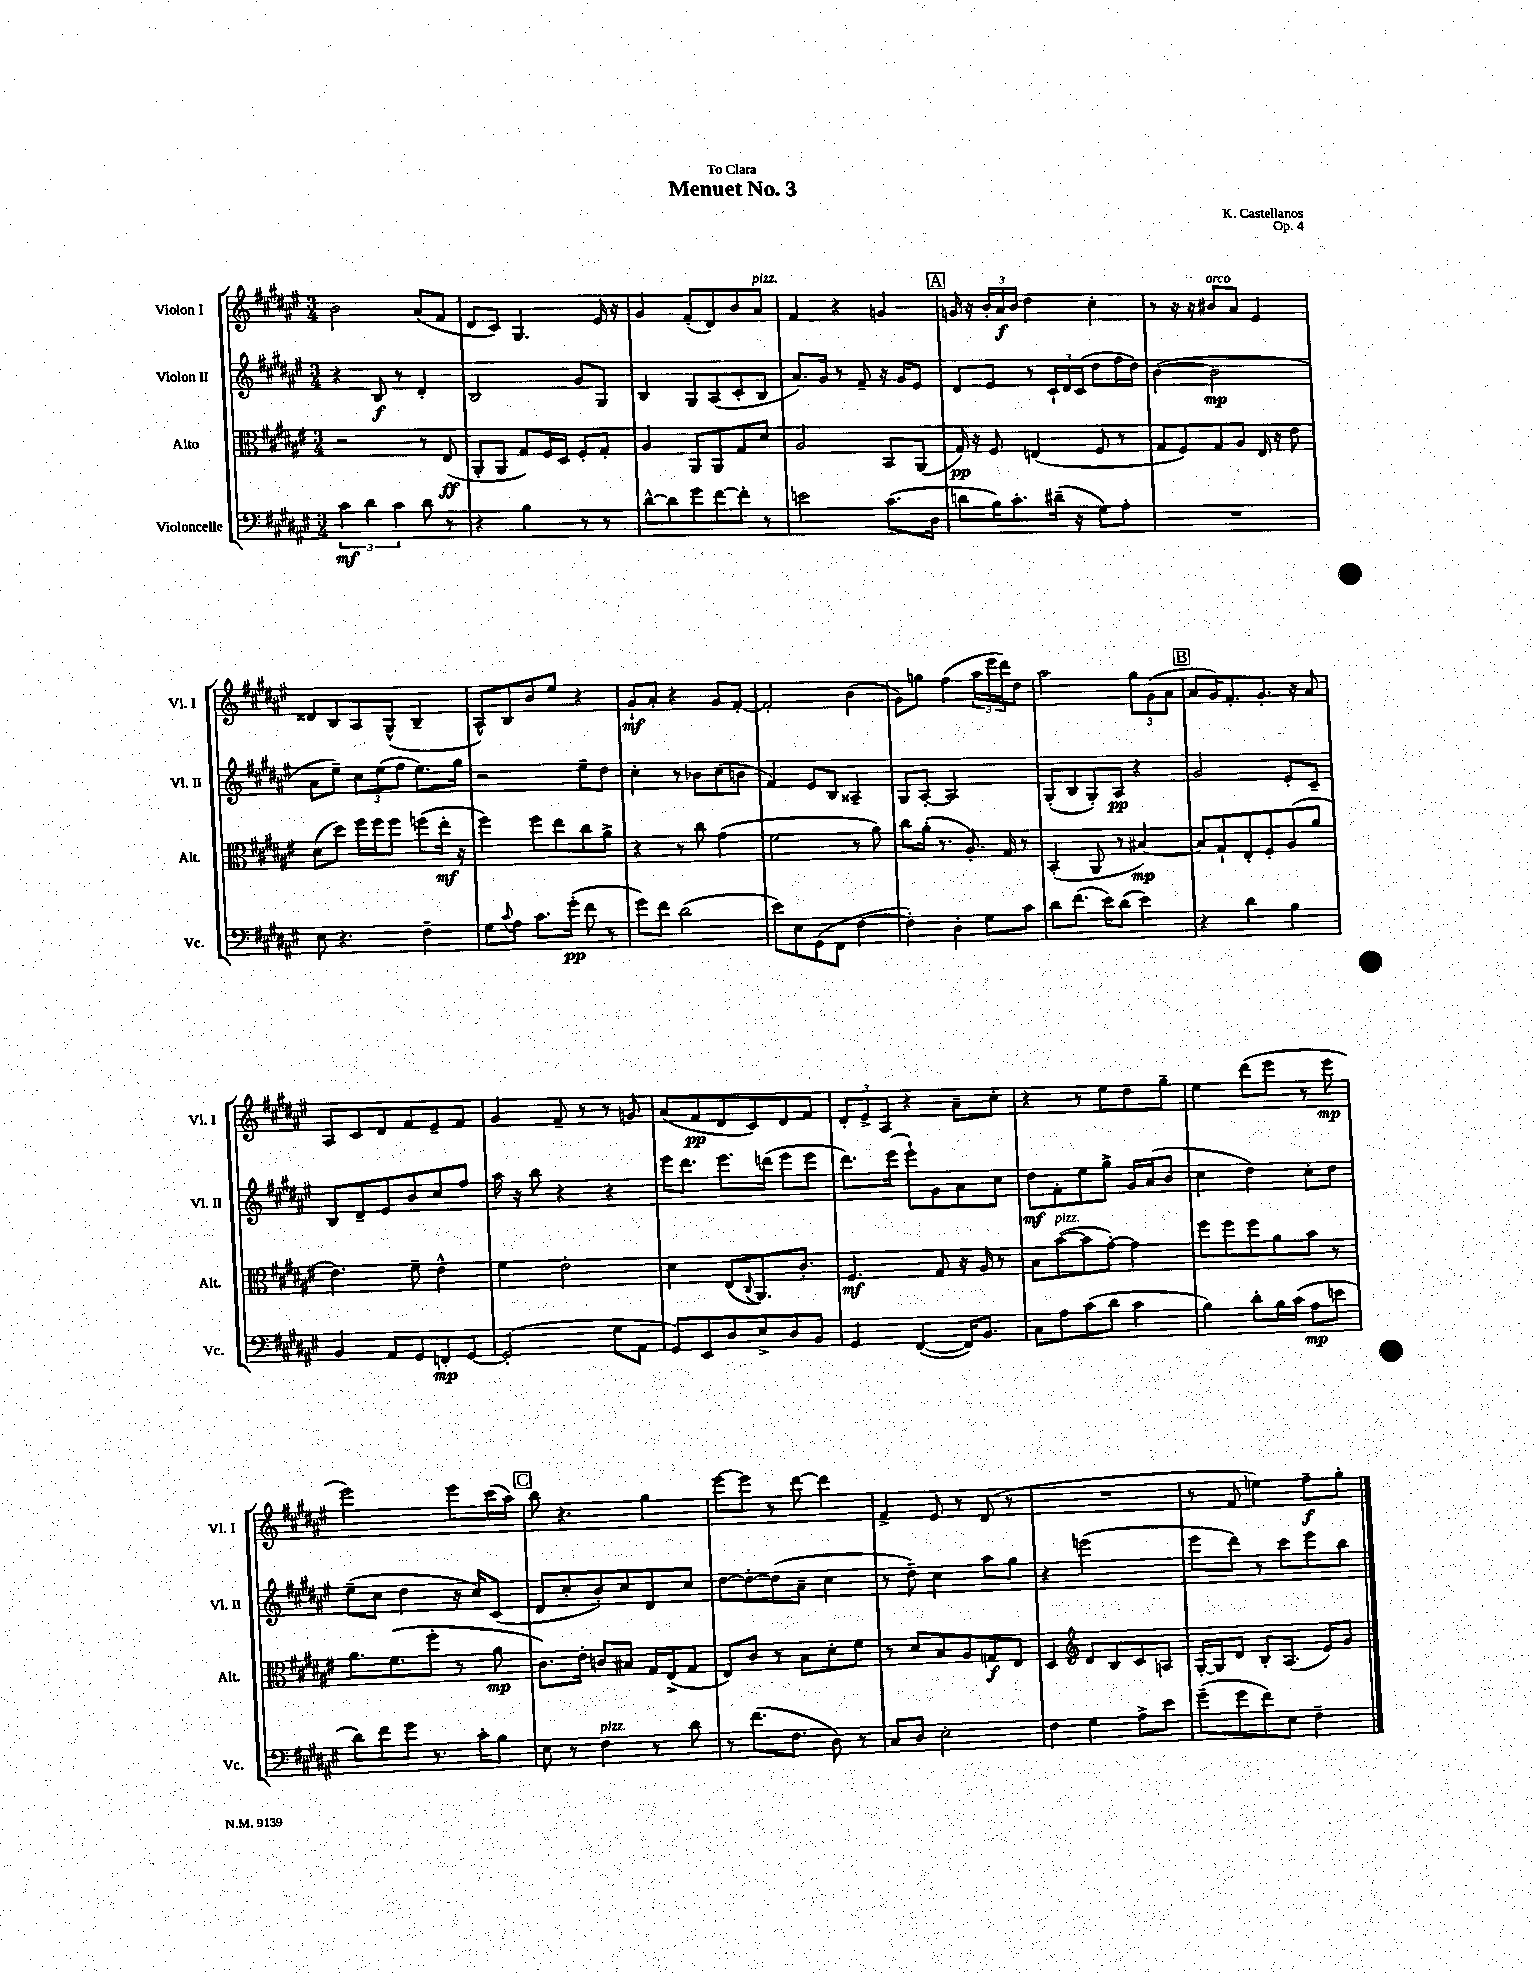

**kern	**kern	**kern	**kern
*staff4	*staff3	*staff2	*staff1
*clefF4	*clefC3	*clefG2	*clefG2
*k[f#c#g#d#a#e#]	*k[f#c#g#d#a#e#]	*k[f#c#g#d#a#e#]	*k[f#c#g#d#a#e#]
*M3/4	*M3/4	*M3/4	*M3/4
6c#	2r	4r	2b
6d#	.	.	.
.	.	8B	.
6c#	.	.	.
.	.	8r	.
8d#	8r	4d#'	(8a#
8r	(8E#	.	8f#
=	=	=	=
4r	8AA#'	2B	8d#
.	8AA#	.	8c#)
4B	8G#)	.	4.G#
.	16F#	.	.
.	16D#	.	.
8r	8F#'	8g#	.
8r	8G#'	8G#	16e#
.	.	.	16r
=	=	=	=
[8d#^^	4A#	4B	4g#
8d#]	.	.	.
8g#	8AA#	8G#	(8f#'
[8f#	8AA#	(8A#	8d#)
8f#']	8G#	8c#'	8b
8r	8d#	8B	8a#
=	=	=	=
2e	2A#	8.a#)	4f#
.	.	16g#	.
.	.	8r	4r
.	.	8f#~	.
(8.c#	8BB	16r	4g
.	.	16g#	.
.	(8AA#	8e#	.
16D#	.	.	.
=	=	=	=
8d	16G#)	8d#	16g
.	16r	.	16r
16B)	8F#	8e#	24b'
.	.	.	24a#
8.c#'	.	.	.
.	.	.	24b
.	(4E	8r	4dd#
(16d#~	.	24c#`	.
.	.	24d#	.
16r	.	.	.
.	.	(24c#	.
8G#)	8F#	8dd#	4cc#'
8A#'	8r	16ff#	.
.	.	16dd#)	.
=	=	=	=
2.r	8G#	([4b	8r
.	8F#)	.	16r
.	.	.	16r
.	8G#	2b]	8b#
.	8A#	.	8a#
.	16E#	.	4e#
.	16r	.	.
.	8e#	.	.
=	=	=	=
8E#	(8d#	8a#	8d##
4.r	8dd#)	8ee#~)	8B
.	16ff#	12cc#	8A#
.	16ff#	.	.
.	.	(12ee#	.
.	8ff#	.	(8G#^^
.	.	12ff#	.
4F#~	(8ff	8.ee#)	4B~
.	16ee#'	.	.
.	16r	16gg#	.
=	=	=	=
8G#	4ff#)	2r	8A#^^)
8qqc#	.	.	.
8A#	.	.	8B
8.c#	8ff#	.	8b
.	8ee#	.	8ee#
(16g#'	.	.	.
8f#	8cc#	8ee#~	4r
8r	8a#^	8dd#	.
=	=	=	=
8g#)	4r	4cc#'	8g#`
8f#	.	.	8a#'
(2d#	8r	8r	4r
.	8cc#	8b-	.
.	(4g#	(8cc#	8g#
.	.	8b	[8f#'
=	=	=	=
8e#)	2f#	4f#)	2f#']
8E#	.	.	.
(8GG#	.	8e#	.
8FF#	.	8B	.
[4F#	8r	4A##~	(4b
.	8a#)	.	.
=	=	=	=
4F#'])	8cc#	8G#	8g#)
.	(16a#'	[8A#'	8gg
.	8.r	.	.
4D#'	.	2A#]	(4ff#
.	8.A#')	.	.
8G#	.	.	24aa#
.	.	.	24eee#
.	16G#	.	.
.	.	.	24ddd#)
8c#	8r	.	8dd#
=	=	=	=
8d#	(4BB'	(8G#'	2aa#
(8.f#	.	8B	.
.	8AA#	8G#')	.
16e#)	.	.	.
(8d#	8r	8A#	.
4e#)	[4B#)	4r	12gg#
.	.	.	(12g#
.	.	.	12a#
=	=	=	=
4r	8B#]	2g#	8a#
.	8G#`	.	16g#)
.	.	.	8.f#'
4d#	8E#'	.	.
.	8F#'	.	8.g#'
4B	(8A#	8e#'	.
.	.	.	16r
.	8a#	8c#~	8a#
=	=	=	=
4BB	4.e#)	8B	8A#
.	.	8d#~	8c#
8AA#	.	8e#	8d#
8GG#	8f#~	8b	8f#
8FF'	4e#^^	8cc#	8e#~
[8GG#	.	8ff#	8f#
=	=	=	=
(2GG#']	4f#	16aa#	4g#
.	.	16r	.
.	.	8bb	.
.	2e#'	4r	8f#~
.	.	.	8r
8G#	.	4r	8r
8AA#	.	.	8g
=	=	=	=
8GG#)	4d#	16eee#	(8a#
.	.	8.ddd#	.
8EE#	.	.	8f#
8D#	(8E#	8.eee#	8d#
.	8qqC#	.	.
8E#^	8.AA#)	.	8c#)
.	.	(16ddd	.
8D#	.	8eee#	8d#
.	8.c#'	.	.
8BB	.	8eee#	8f#
=	=	=	=
4GG#	4.F#	8.ddd#)	12d#'
.	.	.	12e#^
.	.	.	12A#
.	.	(16eee#	.
([4FF#	.	8eee#`)	4r
.	8G#	8g#	.
16FF#])	16r	8a#	8a#~
8.BB	16A#	.	.
.	8r	8cc#	8cc#'
=	=	=	=
8C#	8B	8dd#	4r
8A#	([8b	8f#'	.
(8c#	8b]	8ee#	8r
8d#	[8g#')	8gg#^	8ee#
4c#	4g#]	16g#	8dd#
.	.	(16a#	.
.	.	8b	8gg#~
=	=	=	=
4B)	8ff#	4cc#	4ee#
.	8ff#	.	.
8d#'	8ff#	4dd#)	(8ddd#
16B	8a#	.	8eee#
(16c#	.	.	.
8A#	8b	8cc#'	8r
8e	8r	8dd#	8eee#
=	=	=	=
8d#)	8.a#	(8ee#~	2eee#)
8f#	.	8cc#	.
.	(8.f#	.	.
8g#	.	4dd#	.
8.r	8ff#'	.	.
.	8r	16r	8eee#
16c#'	.	16cc#)	.
8B	8a#	(8c#	(16ccc#
.	.	.	16aa#)
=	=	=	=
8E#	8.c#)	8d#	8bb
8r	.	8cc#'	4.r
.	16e#'	.	.
4F#	8c	8b')	.
.	8B#	8cc#	.
8r	16G#	8d#	4gg#
.	(16E#^	.	.
8d#	8G#	8cc#	.
=	=	=	=
8r	8E#)	[8dd#	[8eee#
(8.f#	8c#	8dd#'_	8eee#]
.	8r	(8dd#]	8r
8.F#	.	.	.
.	8B	8a#~	[8ddd#
8D#)	8d#'	4cc#	4ddd#]
8r	8f#	.	.
=	=	=	=
8C#	8r	8r	4f#^
8D#	8d#	8dd#~)	.
2E#'	8B	4cc#	8e#
.	8A#	.	8r
.	8G	8aa#	(8d#
.	8E#	8gg#	8r
=	=	=	=
4F#	4D#	4r	2.r
*	*clefG2	*	*
4G#	8d#	(2eee	.
.	8B	.	.
8A#^	8c#	.	.
8e#	8A	.	.
=	=	=	=
(8g#~	[16G#'	8eee#	8r
.	16G#]	.	.
8g#	8d#	8ddd#)	8f#
8f#)	8B'	8r	4ee)
8E#	(8.A#	8ccc#	.
4F#~	.	8eee#	8ff#~
.	16e#)	.	.
.	8g#	8bb	8gg#'
==	==	==	==
*-	*-	*-	*-
